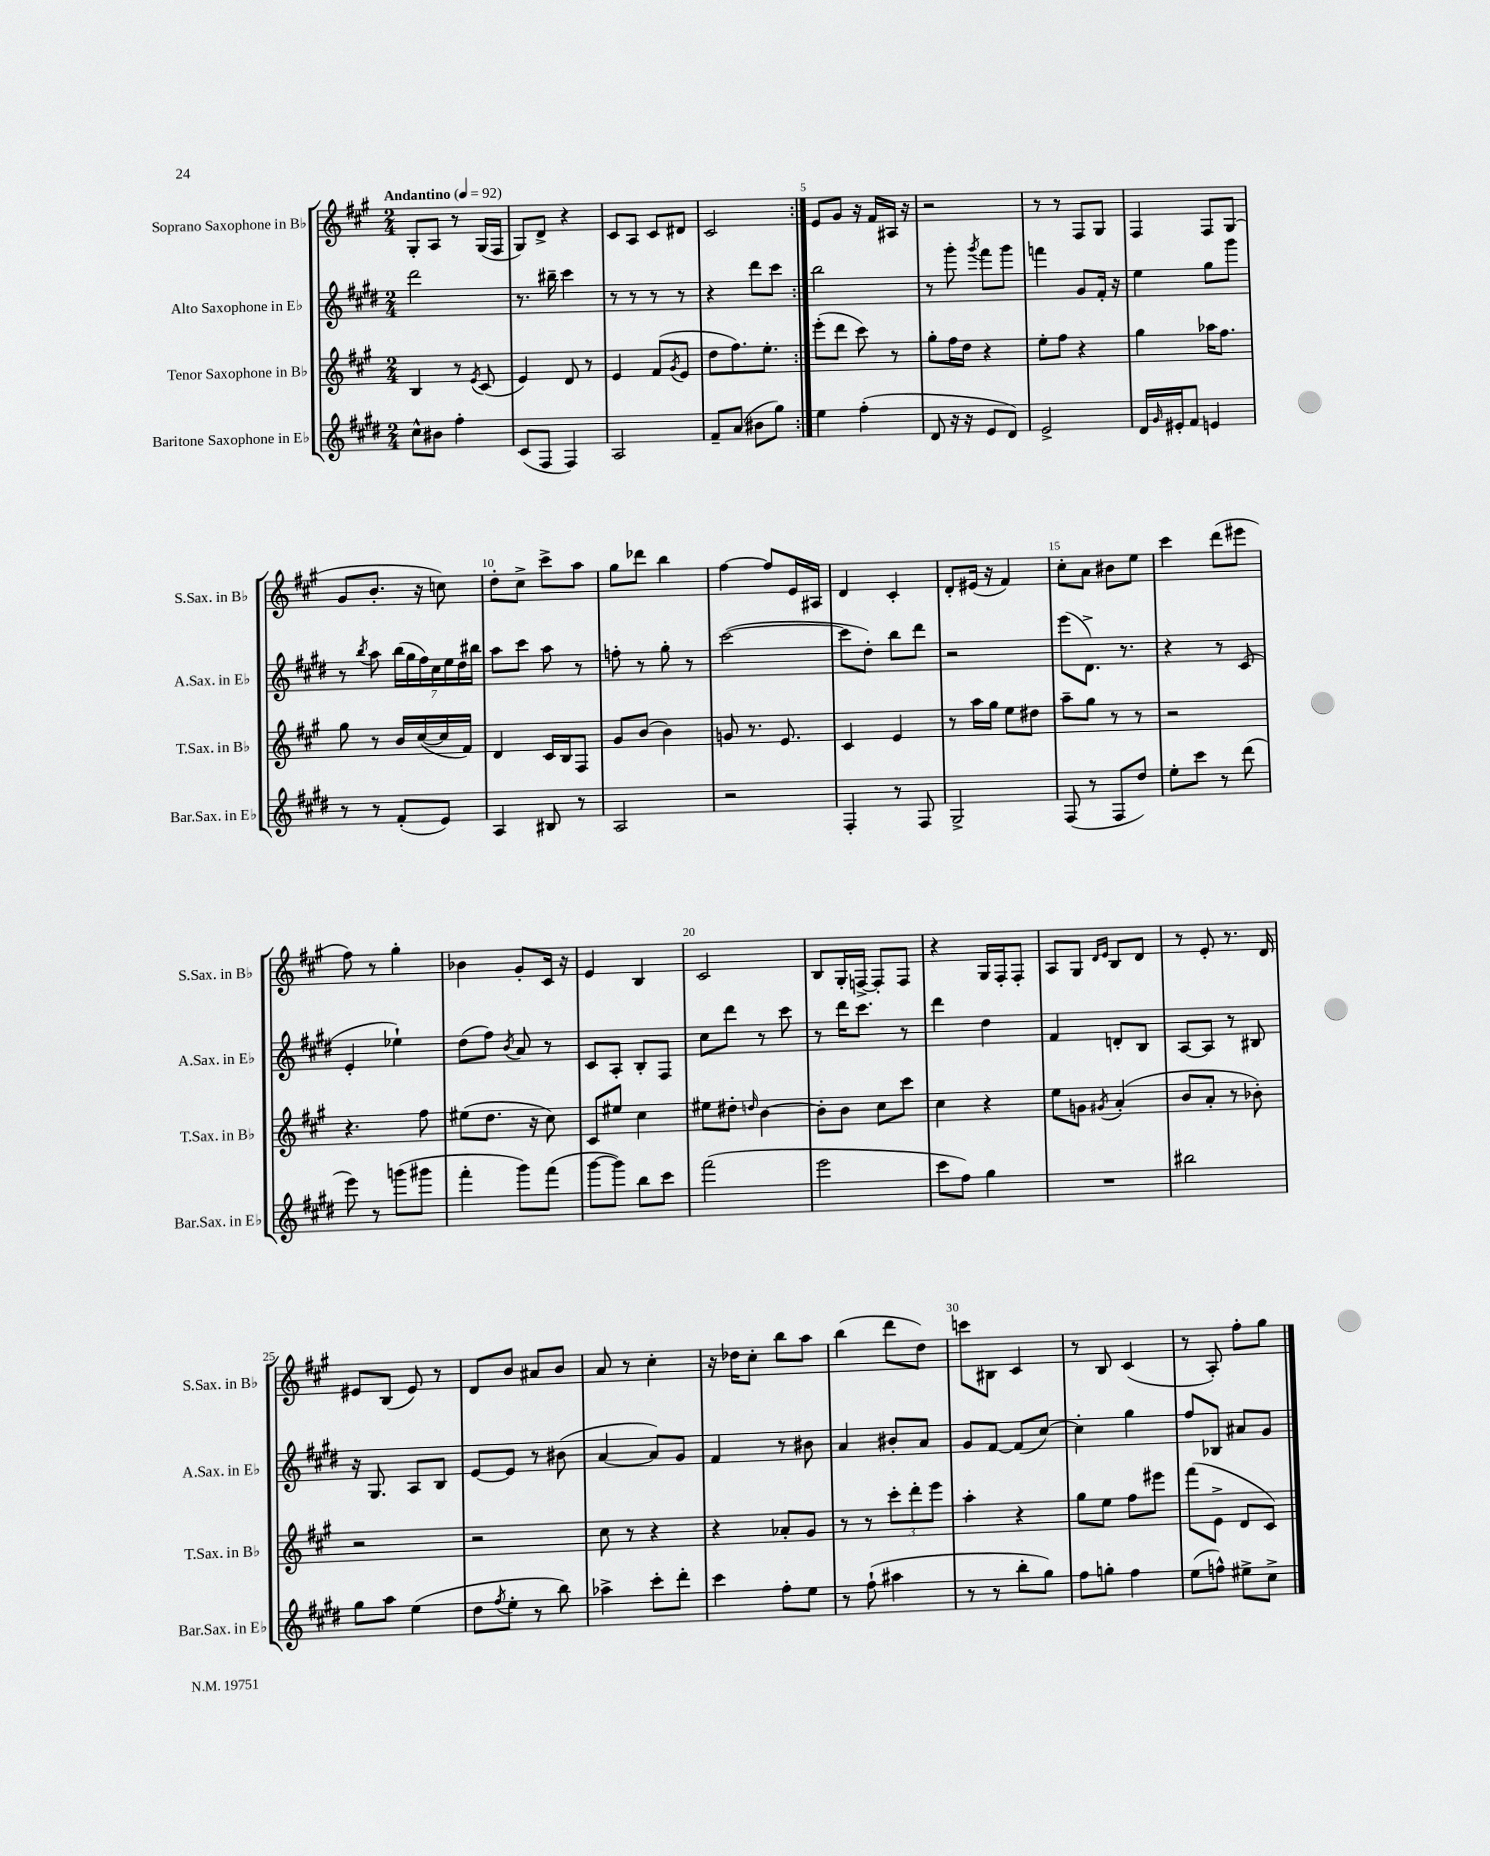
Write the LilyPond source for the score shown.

<<
\new StaffGroup <<
\new Staff = "s0" \with { instrumentName = "Soprano Saxophone in Bb" shortInstrumentName = "S.Sax. in Bb" } {
    \clef treble \key a \major \numericTimeSignature \time 2/4 \tempo "Andantino" 4 = 92
    \repeat volta 2 { gis8-. a8 r8 gis16( fis16 |
    gis8) d'8-> r4 |
    cis'8 a8 cis'8 dis'8 |
    cis'2 | }
    e'8 gis'8 r16 fis'16 ais16 r16 |
    r2 |
    r8 r8 fis8 gis8 |
    fis4 fis8 gis8( |
    gis'8 b'8.-. r16 c''8) |
    d''8-. cis''8-> cis'''8-> a''8 |
    gis''8 des'''8 b''4 |
    fis''4~ fis''8 e'16 ais16 |
    d'4 cis'4-. |
    d'8-. eis'16( r16 fis'4) |
    cis''8-. a'8 bis'8 e''8 |
    cis'''4 d'''8( eis'''8 |
    fis''8) r8 gis''4-. |
    bes'4 gis'8-. cis'16 r16 |
    e'4 b4 |
    cis'2 |
    b8 gis16-. f16~-> f8-. f8 |
    r4 gis16 fis16-. fis8-. |
    a8 gis8 \grace { d'16 e'16 } b8 d'8 |
    r8 e'8-. r8. d'16 |
    eis'8 b8( eis'8) r8 |
    d'8 b'8 ais'8 b'8 |
    a'8 r8 cis''4-. |
    r16 des''16 cis''8-. b''8 a''8 |
    b''4( d'''8 d''8) |
    c'''8 bis8 cis'4 |
    r8 b8 cis'4( |
    r8 a8-.) fis''8-. gis''8 \bar "|." |
}
\new Staff = "s1" \with { instrumentName = "Alto Saxophone in Eb" shortInstrumentName = "A.Sax. in Eb" } {
    \clef treble \key e \major \numericTimeSignature \time 2/4
    \repeat volta 2 { dis'''2 |
    r8. bis''16-- cis'''4 |
    r8 r8 r8 r8 |
    r4 dis'''8 cis'''8 | }
    b''2 |
    r8 gis'''8-. \acciaccatura { gis'''8 } fis'''8 gis'''8 |
    f'''4 gis'8 fis'16-. r16 |
    e''4 gis''8 gis'''8 |
    r8 \acciaccatura { b''8 } a''8 \tuplet 7/4 { b''16( gis''16 fis''16) cis''16 e''16 dis''16 bis''16 } |
    a''8 cis'''8 a''8 r8 |
    f''8-. r8 gis''8-. r8 |
    cis'''2~( |
    cis'''8 dis''8-.) b''8 dis'''8 |
    r2 |
    e'''8( dis'8.->) r8. |
    r4 r8 cis'8( |
    e'4-. ees''4-!) |
    dis''8( fis''8) \acciaccatura { b'8 } a'8 r8 |
    cis'8 a8-. b8-. fis8 |
    cis''8 dis'''8 r8 cis'''8 |
    r8 dis'''16 cis'''8. r8 |
    dis'''4 dis''4 |
    fis'4 d'8-. b8 |
    a8~ a8 r8 bis8 |
    r16 gis8. a8 b8 |
    e'8~ e'8 r8 bis'8( |
    a'4~ a'8) gis'8 |
    fis'4 r8 bis'8 |
    a'4 bis'8-. a'8 |
    gis'8 fis'8~ fis'8( cis''8~) |
    cis''4-. gis''4 |
    fis''8 bes8 ais'8 gis'8 \bar "|." |
}
\new Staff = "s2" \with { instrumentName = "Tenor Saxophone in Bb" shortInstrumentName = "T.Sax. in Bb" } {
    \clef treble \key a \major \numericTimeSignature \time 2/4
    \repeat volta 2 { b4 r8 \acciaccatura { e'8 } cis'8( |
    e'4) d'8 r8 |
    e'4 fis'8( \acciaccatura { gis'8 } e'8 |
    d''8 fis''8.) e''8.-. | }
    e'''8-.( d'''8 cis'''8) r8 |
    gis''8-. fis''16 d''16 r4 |
    e''8-. fis''8 r4 |
    gis''4 aes''16 fis''8. |
    gis''8 r8 b'16 cis''16~( cis''16 fis'16) |
    d'4 cis'16 b16 fis8 |
    gis'8 b'8( b'4) |
    g'8 r8. e'8. |
    cis'4 e'4 |
    r8 a''16 gis''16 e''8 dis''8 |
    a''8-- gis''8 r8 r8 |
    r2 |
    r4. fis''8 |
    eis''8( d''8. r16 cis''8) |
    cis'8 eis''8 cis''4 |
    eis''8 dis''8-. \grace { d''16 } b'4~ |
    b'8-. b'8 cis''8 cis'''8 |
    cis''4 r4 |
    e''8 g'8 \acciaccatura { gis'8 } a'4-.( |
    b'8 a'8-. r8 bes'8-.) |
    r2 |
    r2 |
    cis''8 r8 r4 |
    r4 aes'8-. gis'8 |
    r8 r8 \tuplet 3/2 { cis'''8-. d'''8-. e'''8 } |
    a''4-. r4 |
    gis''8 e''8 fis''8 eis'''8 |
    fis'''8( e'8-> d'8 cis'8) \bar "|." |
}
\new Staff = "s3" \with { instrumentName = "Baritone Saxophone in Eb" shortInstrumentName = "Bar.Sax. in Eb" } {
    \clef treble \key e \major \numericTimeSignature \time 2/4
    \repeat volta 2 { cis''8-^ bis'8 fis''4-. |
    cis'8( fis8 fis4) |
    a2 |
    fis'8-- a'8( bis'8 gis''8) | }
    e''4 fis''4-.( |
    dis'8 r16 r16 e'8 dis'8) |
    e'2-> |
    dis'16 \grace { gis'16 } eis'16-. fis'8 e'4 |
    r8 r8 fis'8-.( e'8) |
    a4 bis8 r8 |
    a2 |
    r2 |
    fis4-. r8 fis8 |
    gis2-> |
    fis8( r8 fis8 dis''8) |
    e''8-. cis'''8 r8 dis'''8( |
    e'''8) r8 g'''8( gis'''8 |
    fis'''4-. gis'''8) fis'''8( |
    gis'''8~ gis'''8) b''8 cis'''8 |
    fis'''2( |
    e'''2 |
    cis'''8 fis''8) gis''4 |
    R2 |
    bis''2 |
    gis''8 a''8 e''4( |
    dis''8 \acciaccatura { fis''8 } e''8-. r8 b''8) |
    aes''4-> cis'''8-. dis'''8-. |
    cis'''4 fis''8-. e''8 |
    r8 fis''8-!( ais''4 |
    r8 r8 b''8-. gis''8) |
    fis''8 g''8-. fis''4 |
    e''8( f''8-^) eis''8-> cis''8-> \bar "|." |
}
>>
>>
\layout { \context { \Score \override BarNumber.break-visibility = ##(#f #t #t) barNumberVisibility = #(every-nth-bar-number-visible 5) } }
